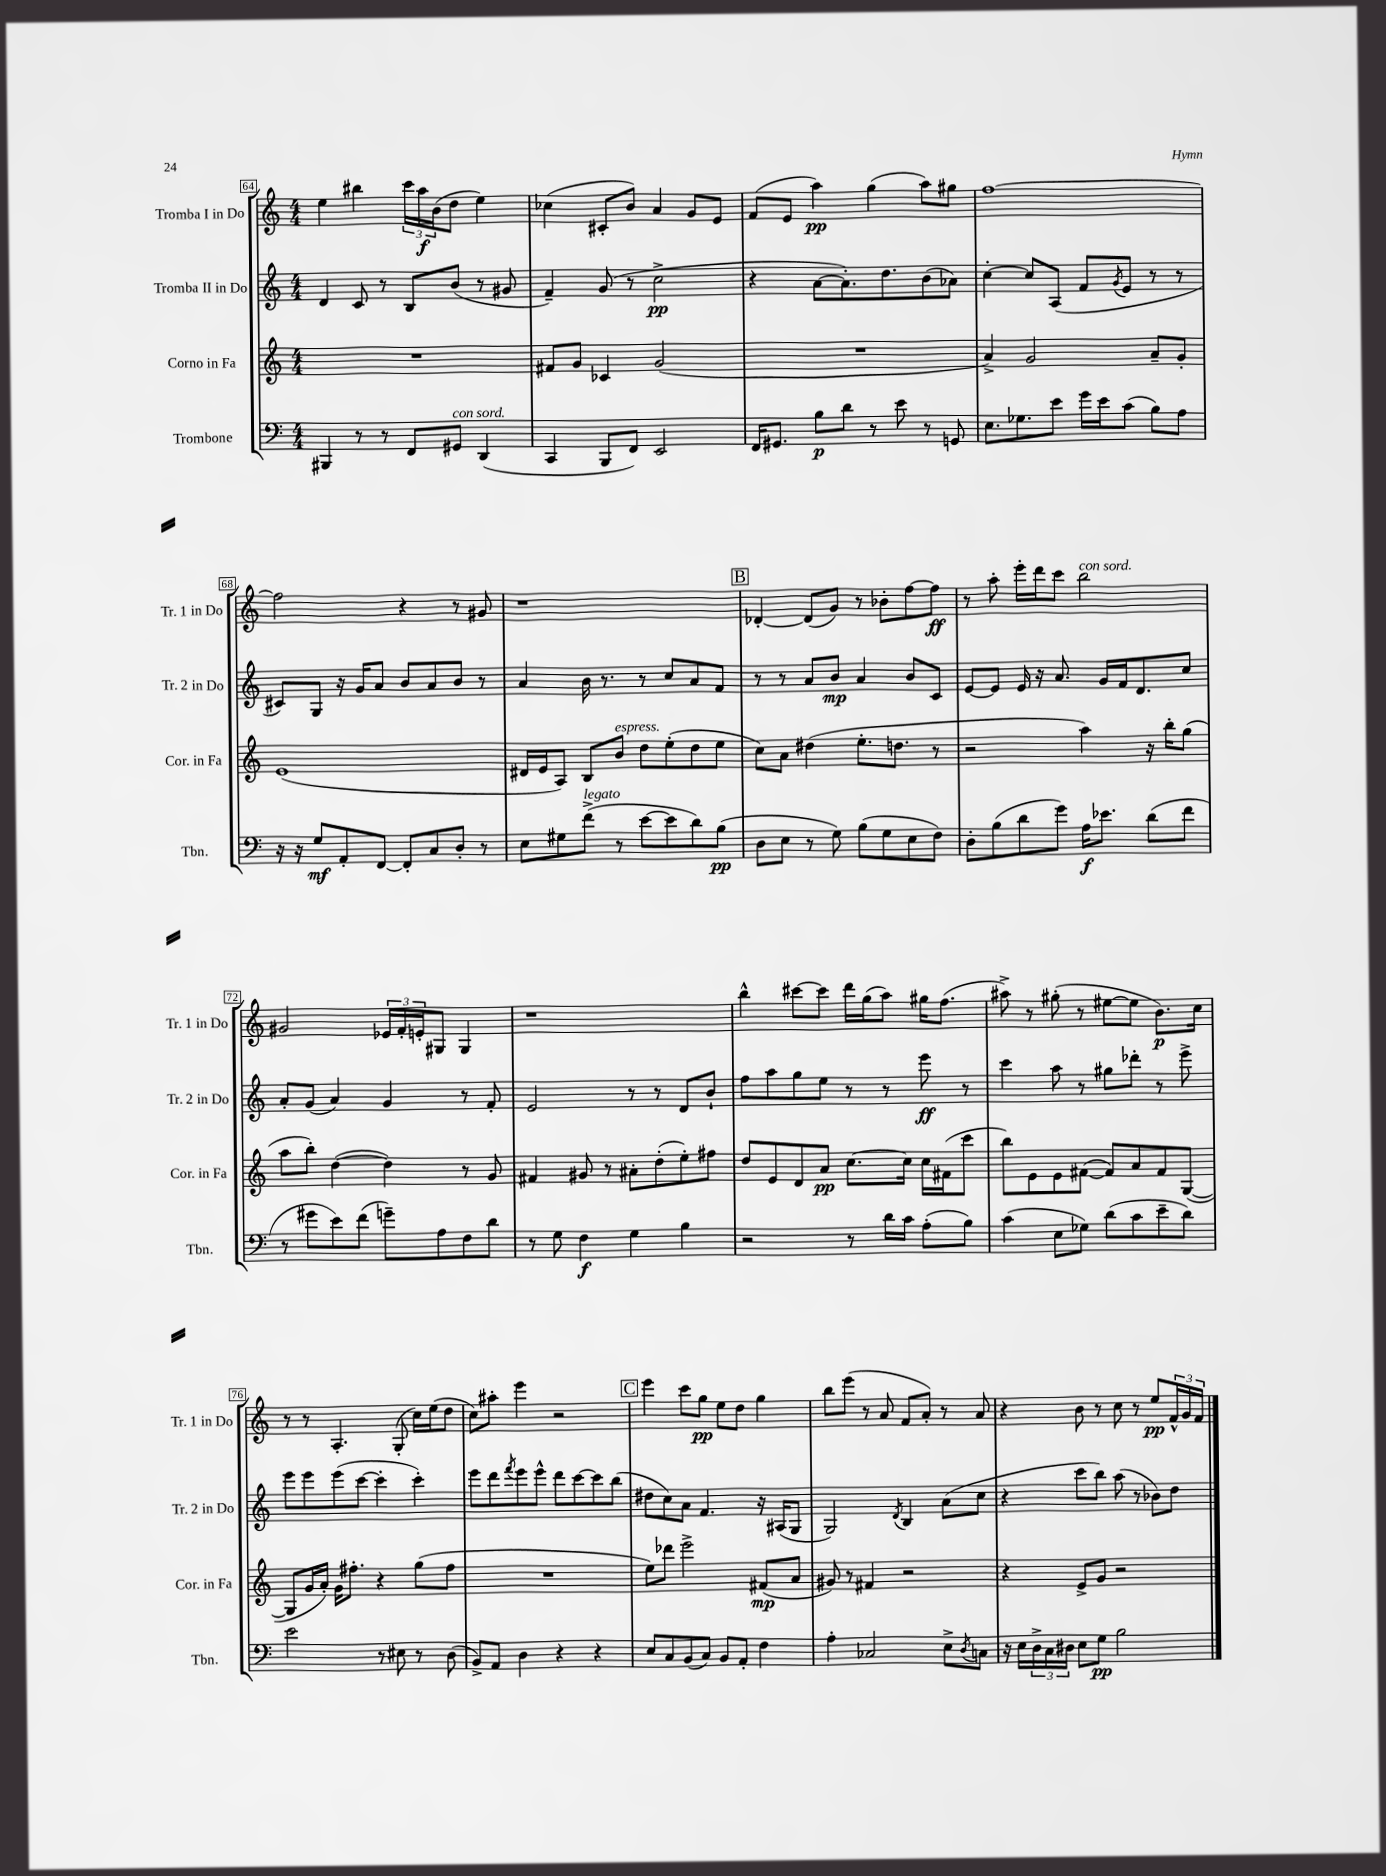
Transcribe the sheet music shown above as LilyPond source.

<<
\new StaffGroup <<
\new Staff = "s0" \with { instrumentName = "Tromba I in Do" shortInstrumentName = "Tr. 1 in Do" } {
    \clef treble \key c \major \numericTimeSignature \time 4/4
    e''4 bis''4 \tuplet 3/2 { c'''16 a''16\f b'16( } d''8 e''4) |
    ces''4( cis'8-. b'8) a'4 g'8 e'8 |
    f'8( e'8 a''4\pp) g''4( a''8) gis''8 |
    f''1~ |
    f''2 r4 r8 gis'8 |
    r1 |
    \mark \markup { \box "B" } des'4~-. des'8( g'8) r8 bes'8-. f''8~ f''8\ff |
    r8 a''8-. e'''16-. d'''16 c'''8 b''2^\markup { \italic "con sord." } |
    gis'2 \tuplet 3/2 { ees'16 f'16-. e'16-. } gis8 gis4 |
    r1 |
    b''4-^ cis'''8~ cis'''8 d'''16 g''16( a''8) gis''16 f''8.( |
    ais''8->) r8 gis''8-.( r8 eis''8~ eis''8 b'8.\p) c''16 |
    r8 r8 a4.-. g8-.( c''16) e''16( d''8 |
    c''8) ais''8-. e'''4 r2 |
    \mark \markup { \box "C" } e'''4 c'''8 g''8\pp e''8 d''8 g''4 |
    b''8 e'''8( r8 a'8 f'8 a'8-.) r8 a'8 |
    r4 b'8 r8 c''8 r8 e''8\pp \tuplet 3/2 { f'16-^ g'16 f'16 } \bar "|." |
}
\new Staff = "s1" \with { instrumentName = "Tromba II in Do" shortInstrumentName = "Tr. 2 in Do" } {
    \clef treble \key c \major \numericTimeSignature \time 4/4
    d'4 c'8 r8 b8 b'8( r8 gis'8 |
    f'4--) g'8( r8 c''2->\pp |
    r4 a'8~ a'8.-.) d''8. b'8( aes'8) |
    c''4~-. c''8 a8( f'8 \acciaccatura { g'8 } e'8 r8 r8 |
    cis'8) g8 r16 g'16 a'8 b'8 a'8 b'8 r8 |
    a'4 b'16 r8. r8 c''8 a'8 f'8 |
    \mark \markup { \box "B" } r8 r8 a'8 b'8\mp a'4 b'8 c'8 |
    e'8~ e'8 e'16 r16 a'8. g'16 f'16 d'8. c''8 |
    a'8-. g'8( a'4) g'4 r8 f'8-. |
    e'2 r8 r8 d'8 b'8-! |
    f''8 a''8 g''8 e''8 r8 r8 e'''8\ff r8 |
    c'''4 a''8 r8 gis''8 des'''8-. r8 e'''8-> |
    e'''8 e'''8 e'''8( c'''8~ c'''4-. c'''4-.) |
    e'''8 d'''8 \acciaccatura { f'''8 } e'''8 e'''8-^ d'''8 c'''8~ c'''8 b''8( |
    \mark \markup { \box "C" } dis''8 c''8) a'8 f'4. r16 ais16( g8 |
    g2) \acciaccatura { d'8 } b4 a'8( c''8 |
    r4 c'''8 b''8) a''8( r8 bes'8) d''8 \bar "|." |
}
\new Staff = "s2" \with { instrumentName = "Corno in Fa" shortInstrumentName = "Cor. in Fa" } {
    \clef treble \key c \major \numericTimeSignature \time 4/4
    R1 |
    fis'8 g'8 ces'4 g'2( |
    R1 |
    a'4->) g'2 a'8-- g'8-. |
    e'1( |
    dis'16 e'16 a8) b8 b'8^\markup { \italic "espress." } d''8 e''8-.( d''8 e''8 |
    \mark \markup { \box "B" } c''8) a'8 dis''4( e''8.-. d''8. r8 |
    r2 a''4) r16 b''16-. g''8( |
    a''8 b''8-.) d''4~( d''4) r8 g'8 |
    fis'4 gis'8 r8 ais'8-. d''8-.( e''8-.) fis''8 |
    d''8 e'8 d'8 a'8\pp c''8.~ c''16 c''16 fis'16( c'''8 |
    b''8) e'8 e'8 fis'8~( fis'8) a'8 fis'8 g8~( |
    g8 g'16 a'16-.) g'16 fis''8.-. r4 g''8( fis''8 |
    R1 |
    \mark \markup { \box "C" } e''8) des'''8 e'''2-> fis'8\mp( a'8 |
    gis'8) r8 fis'4 r2 |
    r4 e'8-> g'8 r2 \bar "|." |
}
\new Staff = "s3" \with { instrumentName = "Trombone" shortInstrumentName = "Tbn." } {
    \clef bass \key c \major \numericTimeSignature \time 4/4
    bis,,4 r8 r8 f,8 gis,8^\markup { \italic "con sord." } d,4( |
    c,4 b,,8 f,8) e,2 |
    f,16 gis,8. b8\p d'8 r8 e'8 r8 g,8 |
    e8. ges8. e'8 g'16 e'16 c'8( b8) a8 |
    r16 r16 g8\mf a,8-. f,8~ f,8-. c8 d8-. r8 |
    e8 gis8 f'8->^\markup { \italic "legato" }( r8 e'8~ e'8 d'8) b8\pp( |
    \mark \markup { \box "B" } d8 e8 r8 g8) b8( g8 e8 f8) |
    d8-. b8( d'8 g'8) a16\f ees'8. d'8( f'8 |
    r8 gis'8 e'8) f'8( g'8--) a8 f8 d'8 |
    r8 g8 f4\f g4 b4 |
    r2 r8 d'16 c'16 a8-.( b8) |
    c'4( e8 ges8) d'8( c'8 e'8-- d'8) |
    e'2 r8 eis8 r8 d8( |
    b,8->) a,8 d4 r4 r4 |
    \mark \markup { \box "C" } e8 c8 b,8( c8) b,8 a,8-. f4 |
    a4-. ces2 e8-> \acciaccatura { d8 } c8 |
    r16 e16 \tuplet 3/2 { d16-> c16 dis16 } e8 g8\pp b2 \bar "|." |
}
>>
>>
\layout { \context { \Score currentBarNumber = #64 \override BarNumber.stencil = #(make-stencil-boxer 0.1 0.3 ly:text-interface::print) } }
